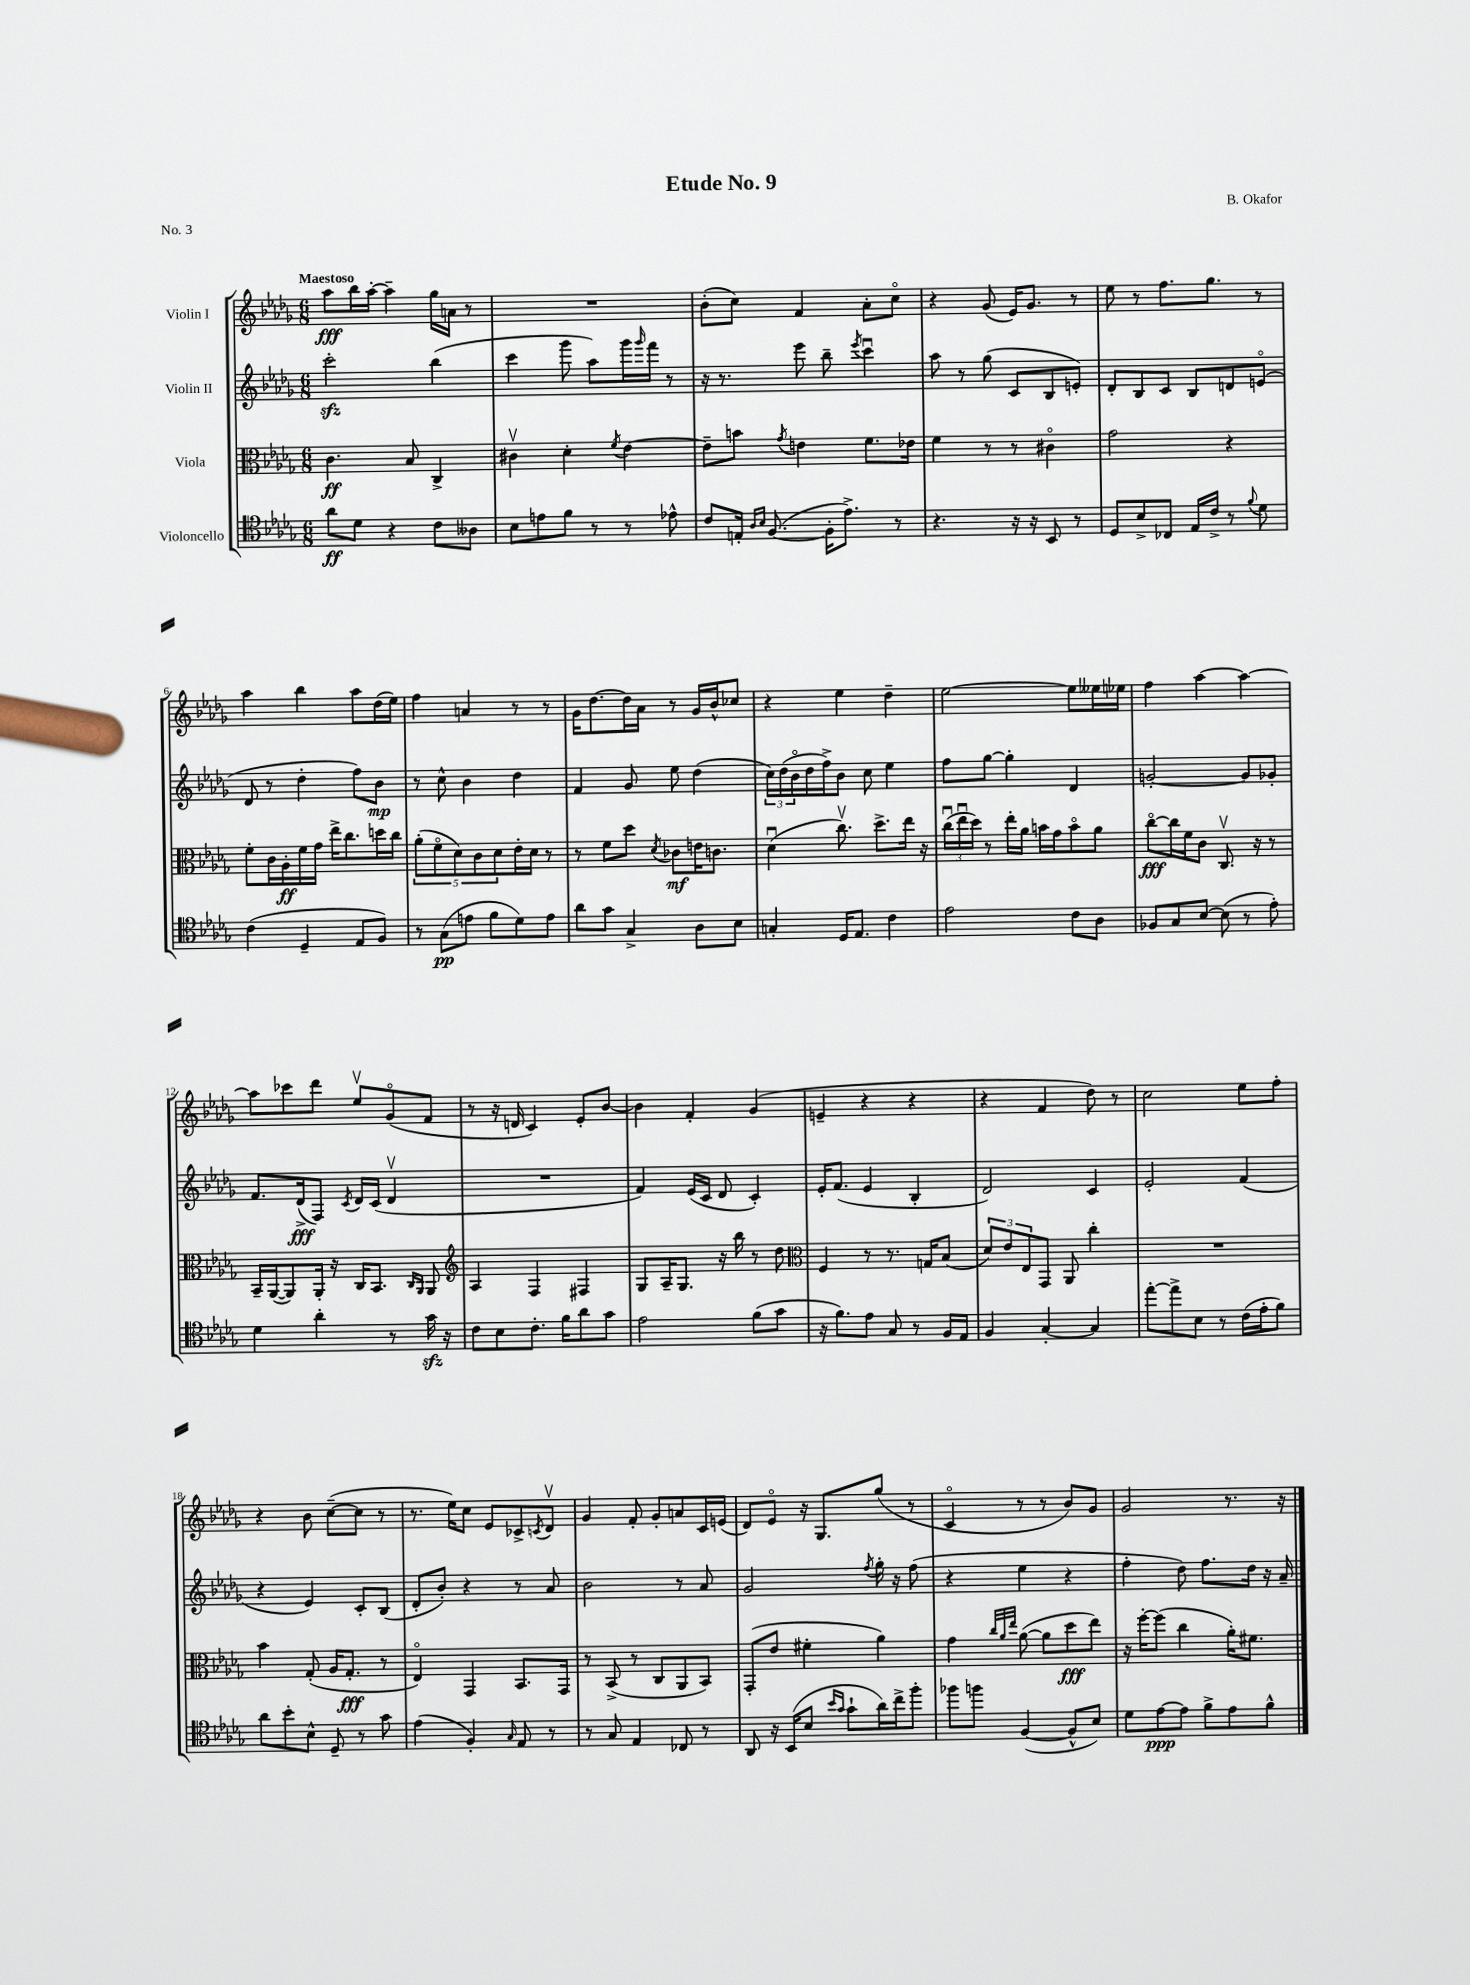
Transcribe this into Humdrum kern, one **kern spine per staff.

**kern	**dynam	**kern	**dynam	**kern	**dynam	**kern	**dynam
*part4	*part4	*part3	*part3	*part2	*part2	*part1	*part1
*staff4	*staff4	*staff3	*staff3	*staff2	*staff2	*staff1	*staff1
*I"Violoncello	*	*I"Viola	*	*I"Violin II	*	*I"Violin I	*
*clefC4	*	*clefC3	*	*clefG2	*	*clefG2	*
*k[b-e-a-d-g-]	*	*k[b-e-a-d-g-]	*	*k[b-e-a-d-g-]	*	*k[b-e-a-d-g-]	*
*M6/8	*	*M6/8	*	*M6/8	*	*M6/8	*
=1	=1	=1	=1	=1	=1	=1	=1
!	!	!	!	!	!	!LO:TX:a:B:t=Maestoso	!
8a-\L	ff	4.c\	ff	2ccczz'\	.	8aa-\L	fff
8d-\J	.	.	.	.	.	16bb-\L	.
.	.	.	.	.	.	[16aa-'\JJ	.
4r	.	.	.	.	.	4aa-~\]	.
.	.	8B-/	.	.	.	.	.
8c\L	.	4C^/	.	(4bb-\	.	16gg-\LL	.
.	.	.	.	.	.	16an\JJ	.
8A--X\J	.	.	.	.	.	8r	.
=2	=2	=2	=2	=2	=2	=2	=2
8B-\L	.	4c#Xv\	.	4ccc\	.	2.r	.
8en\	.	.	.	.	.	.	.
8f\J	.	4d-'\	.	8ggg-\	.	.	.
8r	.	.	.	8aa-\L)	.	.	.
.	.	8qf/	.	.	.	.	.
8r	.	[4e-\	.	16ggg-\L	.	.	.
.	.	.	.	16qqggg-/	.	.	.
.	.	.	.	16fff\JJ	.	.	.
8e-X^^\	.	.	.	8r	.	.	.
=3	=3	=3	=3	=3	=3	=3	=3
8c/L	.	8e-~\L]	.	16r	.	(8b-'\L	.
.	.	.	.	8.r	.	.	.
16En'/Jk	.	8bn\J	.	.	.	8cc\J)	.
16qqA-/LL	.	.	.	.	.	.	.
16qqB-/JJ	.	.	.	.	.	.	.
([8.F/	.	.	.	.	.	.	.
.	.	8qg-/	.	.	.	.	.
.	.	4en\	.	8eee-\	.	4f/	.
16F'\KL]	.	.	.	8bb-~\	.	.	.
8.e-^\J)	.	.	.	.	.	.	.
.	.	.	.	8qeee-/	.	.	.
.	.	8.f\L	.	4cccu\	.	8a-'\L	.
8r	.	.	.	.	.	8cc\J	.
.	.	16e-X\Jk	.	.	.	.	.
=4	=4	=4	=4	=4	=4	=4	=4
4.r	.	4f\	.	8aa-\	.	4r	.
.	.	.	.	8r	.	.	.
.	.	8r	.	(8gg-\	.	(8g-/	.
16r	.	8r	.	8c/L	.	16e-/KL)	.
16r	.	.	.	.	.	8.g-/J	.
8BB-/	.	4c#X\	.	8B-/	.	.	.
8r	.	.	.	8en'/J)	.	8r	.
=5	=5	=5	=5	=5	=5	=5	=5
8D-/L	.	2g-\	.	8d-'/L	.	8ee-\	.
8B-^/	.	.	.	8B-/	.	8r	.
8C-X/J	.	.	.	8c/J	.	8.ff\L	.
16E-/LL	.	.	.	8B-/L	.	.	.
16c^/JJ	.	.	.	.	.	8.gg-\J	.
8r	.	4r	.	8dn/	.	.	.
8qqf/	.	.	.	.	.	.	.
8d-\	.	.	.	(8en/J	.	8r	.
!!LO:LB:g=z
=6	=6	=6	=6	=6	=6	=6	=6
(4c\	.	8f'\L	.	8d-/	.	4aa-\	.
.	.	16c\L	.	8r	.	.	.
.	.	16A-'\	ff	.	.	.	.
4D-~/	.	16f\	.	4dd-'\	.	4bb-\	.
.	.	16g-\JJ	.	.	.	.	.
.	.	16ee-^\KL	.	.	.	.	.
.	.	8.cc\	.	.	.	.	.
8E-/L	.	.	.	8ff\L)	.	8aa-\L	.
8F/J)	.	16ddn\L	.	8b-\J	mp	(16dd-\L	.
.	.	16cc\JJ	.	.	.	16ee-\JJ)	.
=7	=7	=7	=7	=7	=7	=7	=7
8r	.	(10a-'\L	.	8r	.	4ff\	.
.	.	10f\	.	.	.	.	.
(8G-\L	pp	.	.	8cc^^\	.	.	.
.	.	10d-\)	.	.	.	.	.
8en\J	.	.	.	4b-\	.	4an/	.
.	.	10c\	.	.	.	.	.
8f\L	.	.	.	.	.	.	.
.	.	10d-\	.	.	.	.	.
8d-\)	.	16e-'\L	.	4dd-\	.	8r	.
.	.	16d-\JJ	.	.	.	.	.
8e\J	.	8r	.	.	.	8r	.
=8	=8	=8	=8	=8	=8	=8	=8
8a-\L	.	8r	.	4f/	.	16g-\KL	.
.	.	.	.	.	.	[8.dd-\	.
8g-\J	.	8f\L	.	.	.	.	.
4G-^/	.	8dd-\J	.	8g-/	.	16dd-\L]	.
.	.	.	.	.	.	16a-\JJ	.
.	.	8qd-/	.	.	.	.	.
.	.	8c-X\L	mf	8ee-\	.	8r	.
8A-\L	.	16en\K	.	(4dd-\	.	16g-/LL	.
.	.	8.cn\J	.	.	.	16b-^^/J	.
8B-\J	.	.	.	.	.	8cc-X/J	.
=9	=9	=9	=9	=9	=9	=9	=9
4Gn'/	.	(4d-u\	.	24cc\LL)	.	4r	.
.	.	.	.	(24dd-\	.	.	.
.	.	.	.	24b-\	.	.	.
.	.	.	.	16dd-\	.	.	.
.	.	.	.	16ff^\J)	.	.	.
16D-/KL	.	8.ccv\)	.	8b-\J	.	4ee-\	.
8.E-/J	.	.	.	.	.	.	.
.	.	.	.	8cc\	.	.	.
.	.	8.dd-^\L	.	.	.	.	.
4c\	.	.	.	4ee-\	.	4dd-~\	.
.	.	16ee-\Jk	.	.	.	.	.
.	.	16r	.	.	.	.	.
=10	=10	=10	=10	=10	=10	=10	=10
2e-\	.	(24ccu\LL	.	8ff\L	.	[2ee-\	.
.	.	24ee-u\	.	.	.	.	.
.	.	24dd-\JJ)	.	.	.	.	.
.	.	8r	.	[8gg-\J	.	.	.
.	.	16ee-'\LL	.	4gg-'\]	.	.	.
.	.	16a-\JJ	.	.	.	.	.
.	.	16bn\LL	.	.	.	.	.
.	.	16g-\J	.	.	.	.	.
8c\L	.	8b\	.	4d-/	.	8ee-\L]	.
8A-\J	.	8a-\J	.	.	.	16ee--X\L	.
.	.	.	.	.	.	16ee-X\JJ	.
=11	=11	=11	=11	=11	=11	=11	=11
8F-X/L	.	[8cc\L	fff	[2gn'/	.	4ff\	.
8G-/	.	16cc\L]	.	.	.	.	.
.	.	16f\J	.	.	.	.	.
[8B-/J	.	8c\J	.	.	.	[4aa-\	.
(8B-\]	.	8.Cv/	.	.	.	.	.
8r	.	.	.	8g/L]	.	4aa-\_	.
.	.	16r	.	.	.	.	.
8e-'\)	.	8r	.	8g-X'/J	.	.	.
!!LO:LB:g=z
=12	=12	=12	=12	=12	=12	=12	=12
4d-\	.	16BB-~/LL	.	8.f/L	.	8aa-\L]	.
.	.	([16AA-/J	.	.	.	.	.
.	.	8AA-/])	.	.	.	8ccc-X\	.
.	.	.	.	(16d-^/k	fff	.	.
4a-'\	.	16AA-'/Jk	.	8F/J)	.	8ddd-\J	.
.	.	16r	.	.	.	.	.
.	.	.	.	8qc/	.	.	.
.	.	16C/KL	.	16d-/LL	.	8ee-v/L	.
.	.	8.BB-/J	.	(16c/JJ	.	.	.
8r	.	.	.	4d-v/	.	(8g-/	.
.	.	16qqC/LL	.	.	.	.	.
.	.	16qqAA-/JJ	.	.	.	.	.
16g-zz\	.	8AA-/	.	.	.	8f/J	.
16r	.	.	.	.	.	.	.
=13	=13	=13	=13	=13	=13	=13	=13
*	*	*clefG2	*	*	*	*	*
8c\L	.	4A-/	.	2.r	.	8r	.
8B-\	.	.	.	.	.	16r	.
.	.	.	.	.	.	16dn/	.
8.c'\J	.	4F/	.	.	.	4c/)	.
16f\KL	.	.	.	.	.	.	.
8a-\	.	4F#X/	.	.	.	8e-'/L	.
8g-\J	.	.	.	.	.	[8b-/J	.
=14	=14	=14	=14	=14	=14	=14	=14
2e-\	.	8G-/L	.	4f/)	.	4b-\]	.
.	.	16A-~/K	.	.	.	.	.
.	.	8.G-/J	.	.	.	.	.
.	.	.	.	(16e-/LL	.	4f'/	.
.	.	.	.	16c/JJ	.	.	.
.	.	16r	.	8d-/	.	.	.
.	.	16bb-\	.	.	.	.	.
(8f\L	.	8r	.	4c'/)	.	(4g-/	.
8g-\J	.	8dd-\	.	.	.	.	.
=15	=15	=15	=15	=15	=15	=15	=15
*	*	*clefC3	*	*	*	*	*
16r	.	4F/	.	16e-'/KL	.	4en~/	.
8.f\L)	.	.	.	(8.f/J	.	.	.
8e-\J	.	8r	.	4e-/	.	4r	.
8G-/	.	8.r	.	.	.	.	.
8r	.	.	.	4B-'/	.	4r	.
.	.	16Gn/KL	.	.	.	.	.
16F/LL	.	(8B-/J	.	.	.	.	.
16E-/JJ	.	.	.	.	.	.	.
=16	=16	=16	=16	=16	=16	=16	=16
4F/	.	12d-/L)	.	2d-/)	.	4r	.
.	.	12e-/	.	.	.	.	.
.	.	12E-/	.	.	.	.	.
[4G-'/	.	8GG-/J	.	.	.	4f/	.
.	.	8AA-/	.	.	.	.	.
4G-/]	.	4cc'\	.	4c/	.	8dd-\)	.
.	.	.	.	.	.	8r	.
=17	=17	=17	=17	=17	=17	=17	=17
[8ee-'\L	.	2.r	.	2e-'/	.	2cc\	.
8ee-^\]	.	.	.	.	.	.	.
8B-\J	.	.	.	.	.	.	.
8r	.	.	.	.	.	.	.
(16c\LL	.	.	.	(4f/	.	8ee-\L	.
16e-'\J	.	.	.	.	.	.	.
8f\J)	.	.	.	.	.	8ff'\J	.
!!LO:LB:g=z
=18	=18	=18	=18	=18	=18	=18	=18
8a-\L	.	4b-\	.	4r	.	4r	.
8b-'\	.	.	.	.	.	.	.
8B-^^\J	.	(8G-'/	.	4e-/)	.	8b-\	.
8D-~/	.	16A-/KL	.	.	.	([8cc~\L	.
.	.	8.G-'/J	fff	.	.	.	.
8r	.	.	.	8c'/L	.	8cc\J]	.
8g-\	.	8r	.	(8B-/J	.	8r	.
=19	=19	=19	=19	=19	=19	=19	=19
(4e-\	.	4E-/)	.	8d-'/L	.	8.r	.
.	.	.	.	8b-'/J)	.	.	.
.	.	.	.	.	.	16ee-\KL)	.
4F'/)	.	4GG-/	.	4r	.	8cc\J	.
.	.	.	.	.	.	8e-/L	.
16qqG-/	.	.	.	.	.	.	.
8E-/	.	8.BB-/L	.	8r	.	8c-X^/	.
.	.	.	.	.	.	8qcn/	.
8r	.	.	.	8a-/	.	8d-v/J	.
.	.	16GG-/Jk	.	.	.	.	.
=20	=20	=20	=20	=20	=20	=20	=20
8r	.	8r	.	2b-\	.	4g-/	.
8G-/	.	(8BB-^/	.	.	.	.	.
4E-/	.	8r	.	.	.	8f'/	.
.	.	8C/L	.	.	.	8g-'/L	.
8C-X/	.	8AA-/	.	8r	.	8an/	.
8r	.	8BB-/J)	.	8a-/	.	16c/L	.
.	.	.	.	.	.	(16en/JJ	.
=21	=21	=21	=21	=21	=21	=21	=21
8AA-/	.	(8GG-'/L	.	2g-/	.	8d-/L)	.
16r	.	8e-/J	.	.	.	8e-/J	.
(16BB-/KL	.	.	.	.	.	.	.
8B-/J	.	4f#X'\	.	.	.	16r	.
.	.	.	.	.	.	8.G-/L	.
16qqb-/LL	.	.	.	.	.	.	.
16qqg-/JJ	.	.	.	.	.	.	.
8g-`\L	.	.	.	.	.	.	.
.	.	.	.	8qff/	.	.	.
16a-\L)	.	4a-\)	.	16gg-'\	.	(8gg-/J	.
16cc^\J	.	.	.	16r	.	.	.
8ff'\J	.	.	.	(8ff\	.	8r	.
=22	=22	=22	=22	=22	=22	=22	=22
8ff-X\L	.	4g-\	.	4r	.	4c/	.
8ffn\J	.	.	.	.	.	.	.
.	.	32qqcc/LLL	.	.	.	.	.
.	.	32qqa-/	.	.	.	.	.
.	.	32qqee-/JJJ	.	.	.	.	.
([4F/	.	([8a-\	.	4ee-\	.	8r	.
.	.	8a-\L]	.	.	.	8r	.
8F^^/L]	.	8dd-\	fff	4r	.	8b-/L)	.
8B-/J)	.	8ee-\J)	.	.	.	8g-/J	.
=23	=23	=23	=23	=23	=23	=23	=23
8d-\L	.	16r	.	4ff'\	.	2g-/	.
.	.	[16ff'\KL	.	.	.	.	.
[8e-\	ppp	(8ff\J]	.	.	.	.	.
8e-\J]	.	4cc\	.	8dd-\)	.	.	.
8f^\L	.	.	.	8.ff\L	.	.	.
8e-\	.	16a-'\KL)	.	.	.	8.r	.
.	.	8.f#X\J	.	16dd-\Jk	.	.	.
8f^^\J	.	.	.	16r	.	.	.
.	.	.	.	16a-~/	.	16r	.
==	==	==	==	==	==	==	==
*-	*-	*-	*-	*-	*-	*-	*-
